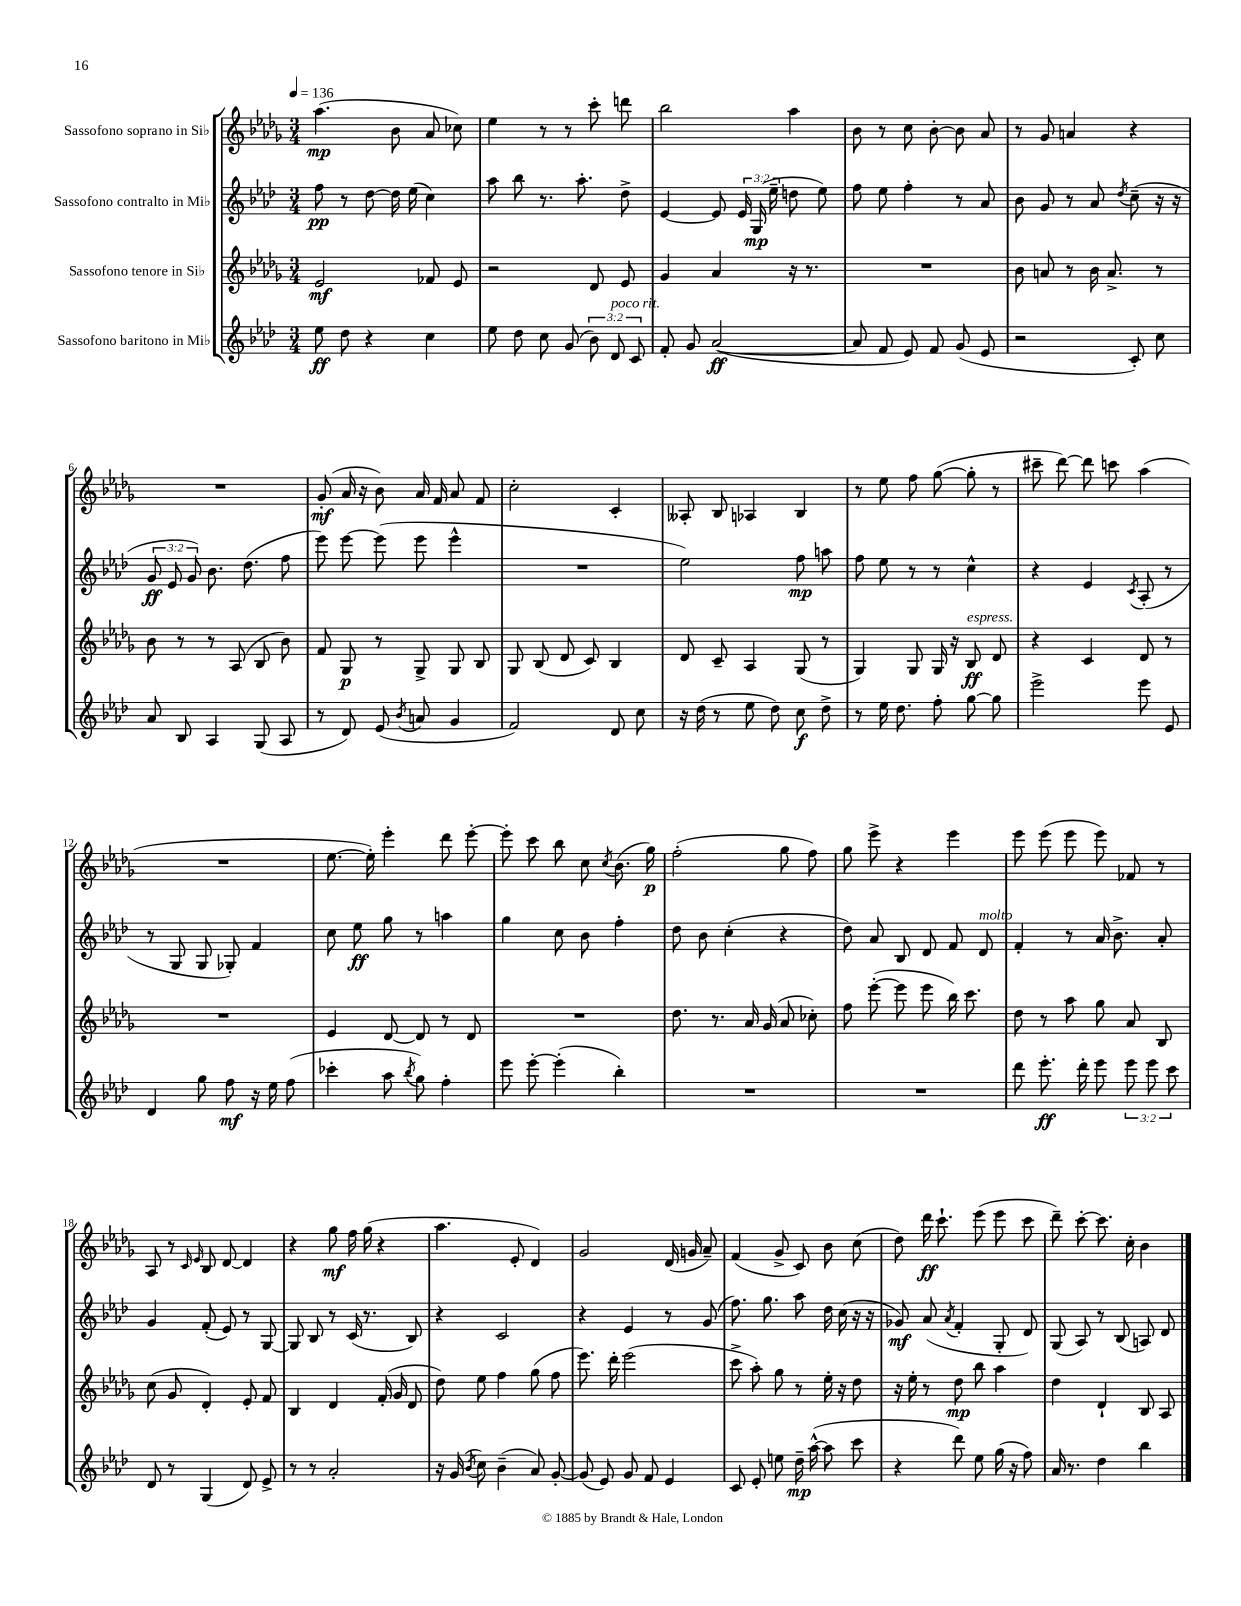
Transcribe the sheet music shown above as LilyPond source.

<<
\new StaffGroup <<
\new Staff = "s0" \with { instrumentName = "Sassofono soprano in Sib" } {
    \clef treble \key des \major \numericTimeSignature \time 3/4 \tempo 4 = 136
    \autoBeamOff aes''4.\mp( bes'8 aes'8 ces''8) |
    ees''4 r8 r8 c'''8-. d'''8 |
    bes''2 aes''4 |
    bes'8 r8 c''8 bes'8~-. bes'8 aes'8 |
    r8 ges'8 a'4 r4 |
    R2. |
    ges'8-.\mf( aes'16 r16 bes'8) aes'16 f'16 aes'8 f'8 |
    c''2-. c'4-. |
    aeses8-. bes8 aes4 bes4 |
    r8 ees''8 f''8 ges''8~( ges''8-. r8 |
    cis'''8-- des'''8~) des'''8 c'''8 aes''4( |
    R2. |
    ees''8.~ ees''16-.) ees'''4-. des'''8 ees'''8~-. |
    ees'''8-. c'''8 bes''8 c''8 \acciaccatura { c''8 } bes'8.( ges''16\p) |
    f''2-.( ges''8 f''8) |
    ges''8 ees'''8-> r4 ees'''4 |
    ees'''8 ees'''8( ees'''8 ees'''8) fes'8 r8 |
    aes8 r8 \grace { c'16 ees'16 } bes8 des'8~ des'4 |
    r4 ges''8\mf f''16 ges''16( r4 |
    aes''4. ees'8-. des'4) |
    ges'2 des'16( g'16 aes'8--) |
    f'4( ges'8-> c'8) bes'8 c''8( |
    des''8) des'''16\ff c'''8.-! ees'''8( ees'''8 c'''8 |
    des'''8--) c'''8~-. c'''8. c''16-. bes'4 \bar "|." |
}
\new Staff = "s1" \with { instrumentName = "Sassofono contralto in Mib" } {
    \clef treble \key aes \major \numericTimeSignature \time 3/4 \override Staff.TupletNumber.text = #tuplet-number::calc-fraction-text
    \autoBeamOff f''8\pp r8 des''8~ des''16 ees''16( c''4) |
    aes''8 bes''8 r8. aes''8.-. des''8-> |
    ees'4~ ees'8 \tuplet 3/2 { ees'16 g16\mp( ees''16-- } d''8 ees''8) |
    f''8 ees''8 f''4-. r8 aes'8 |
    bes'8 g'8 r8 aes'8 \acciaccatura { des''8 } c''8--( r16 r16 |
    \tuplet 3/2 { g'8\ff ees'8 g'8) } bes'8. des''8.( f''8 |
    ees'''8) ees'''8~ ees'''8( ees'''8 ees'''4-^ |
    R2. |
    ees''2) f''8\mp a''8 |
    f''8 ees''8 r8 r8 c''4-^ |
    r4 ees'4 \acciaccatura { c'8 } aes8-.( r8 |
    r8 g8 g8 ges8-.) f'4 |
    c''8 ees''8\ff g''8 r8 a''4 |
    g''4 c''8 bes'8 f''4-. |
    des''8 bes'8 c''4-.( r4 |
    des''8) aes'8 bes8 des'8 f'8 des'8^\markup { \italic "molto" } |
    f'4-. r8 aes'16 bes'8.-> aes'8-. |
    g'4 f'8-.( ees'8) r8 g8~ |
    g8 bes8 r8 c'16( r8. bes8) |
    r4 c'2 |
    r4 ees'4 r8 g'8( |
    f''8.) g''8. aes''8 des''16 c''16( r16 r16 |
    ges'8\mf) aes'8( \acciaccatura { aes'8 } f'4-. g8-. des'8) |
    g8( aes8) r8 bes8( a8) des'8 \bar "|." |
}
\new Staff = "s2" \with { instrumentName = "Sassofono tenore in Sib" } {
    \clef treble \key des \major \numericTimeSignature \time 3/4
    \autoBeamOff ees'2\mf fes'8 ees'8 |
    r2 des'8 ees'8 |
    ges'4 aes'4 r16 r8. |
    R2. |
    bes'8 a'8 r8 bes'16 a'8.-> r8 |
    bes'8 r8 r8 aes8( bes8 bes'8) |
    f'8 ges8\p r8 ges8-> ges8 bes8 |
    ges8 bes8( des'8 c'8) bes4 |
    des'8 c'8-- aes4 ges8( r8 |
    ges4) ges8 ges16 r16 bes8\ff^\markup { \italic "espress." } des'8 |
    r4 c'4 des'8 r8 |
    R2. |
    ees'4 des'8~ des'8 r8 des'8 |
    R2. |
    des''8. r8. aes'16 ges'16( aes'8 ces''8-.) |
    f''8 ees'''8~-.( ees'''8 ees'''8 bes''16) c'''8. |
    des''8 r8 aes''8 ges''8 aes'8 bes8 |
    c''8( ges'8 des'4-.) ees'8-. f'8 |
    bes4 des'4 f'16-.( ges'16 des'8 |
    des''8) ees''8 f''4 ges''8( f''8 |
    ees'''8.) des'''16-. ees'''2( |
    c'''8-> aes''8-.) ges''8 r8 ees''16-. r16 des''8 |
    r16 ees''16-. r8 des''8\mp bes''8 aes''4 |
    des''4 des'4-! bes8 aes8 \bar "|." |
}
\new Staff = "s3" \with { instrumentName = "Sassofono baritono in Mib" } {
    \clef treble \key aes \major \numericTimeSignature \time 3/4 \override Staff.TupletNumber.text = #tuplet-number::calc-fraction-text
    \autoBeamOff ees''8\ff des''8 r4 c''4 |
    ees''8 des''8 c''8 g'8( \tuplet 3/2 { bes'8) des'8^\markup { \italic "poco rit." } c'8 } |
    f'8-. g'8 aes'2~\ff( |
    aes'8 f'8 ees'8) f'8 g'8( ees'8 |
    r2 c'8-.) c''8 |
    aes'8 bes8 aes4 g8( aes8 |
    r8 des'8) ees'8( \acciaccatura { bes'8 } a'8 g'4 |
    f'2) des'8 c''8 |
    r16 des''16( r8 ees''8 des''8) c''8\f des''8-> |
    r8 ees''16 des''8. f''8-. g''8~ g''8 |
    ees'''2-> ees'''8 ees'8 |
    des'4 g''8 f''8\mf r16 ees''16 f''8( |
    ces'''4-. aes''8 \acciaccatura { bes''8 } g''8) f''4-. |
    ees'''8 ees'''8~-. ees'''4-.( bes''4-.) |
    R2. |
    R2. |
    des'''8 ees'''8.-.\ff des'''16-. ees'''8 \tuplet 3/2 { ees'''8 ees'''8 c'''8 } |
    des'8 r8 g4( des'8) ees'8-> |
    r8 r8 aes'2-. |
    r16 g'16( \acciaccatura { bes'8 } c''8) bes'4--( aes'8) g'8~-. |
    g'8( ees'8) g'8 f'8 ees'4 |
    c'8 ees'8-. e''8 des''16--\mp aes''16~-^( aes''8 c'''8 |
    r4 des'''8) ees''8 g''16( r16 f''8) |
    aes'16 r8. des''4 bes''4 \bar "|." |
}
>>
>>
